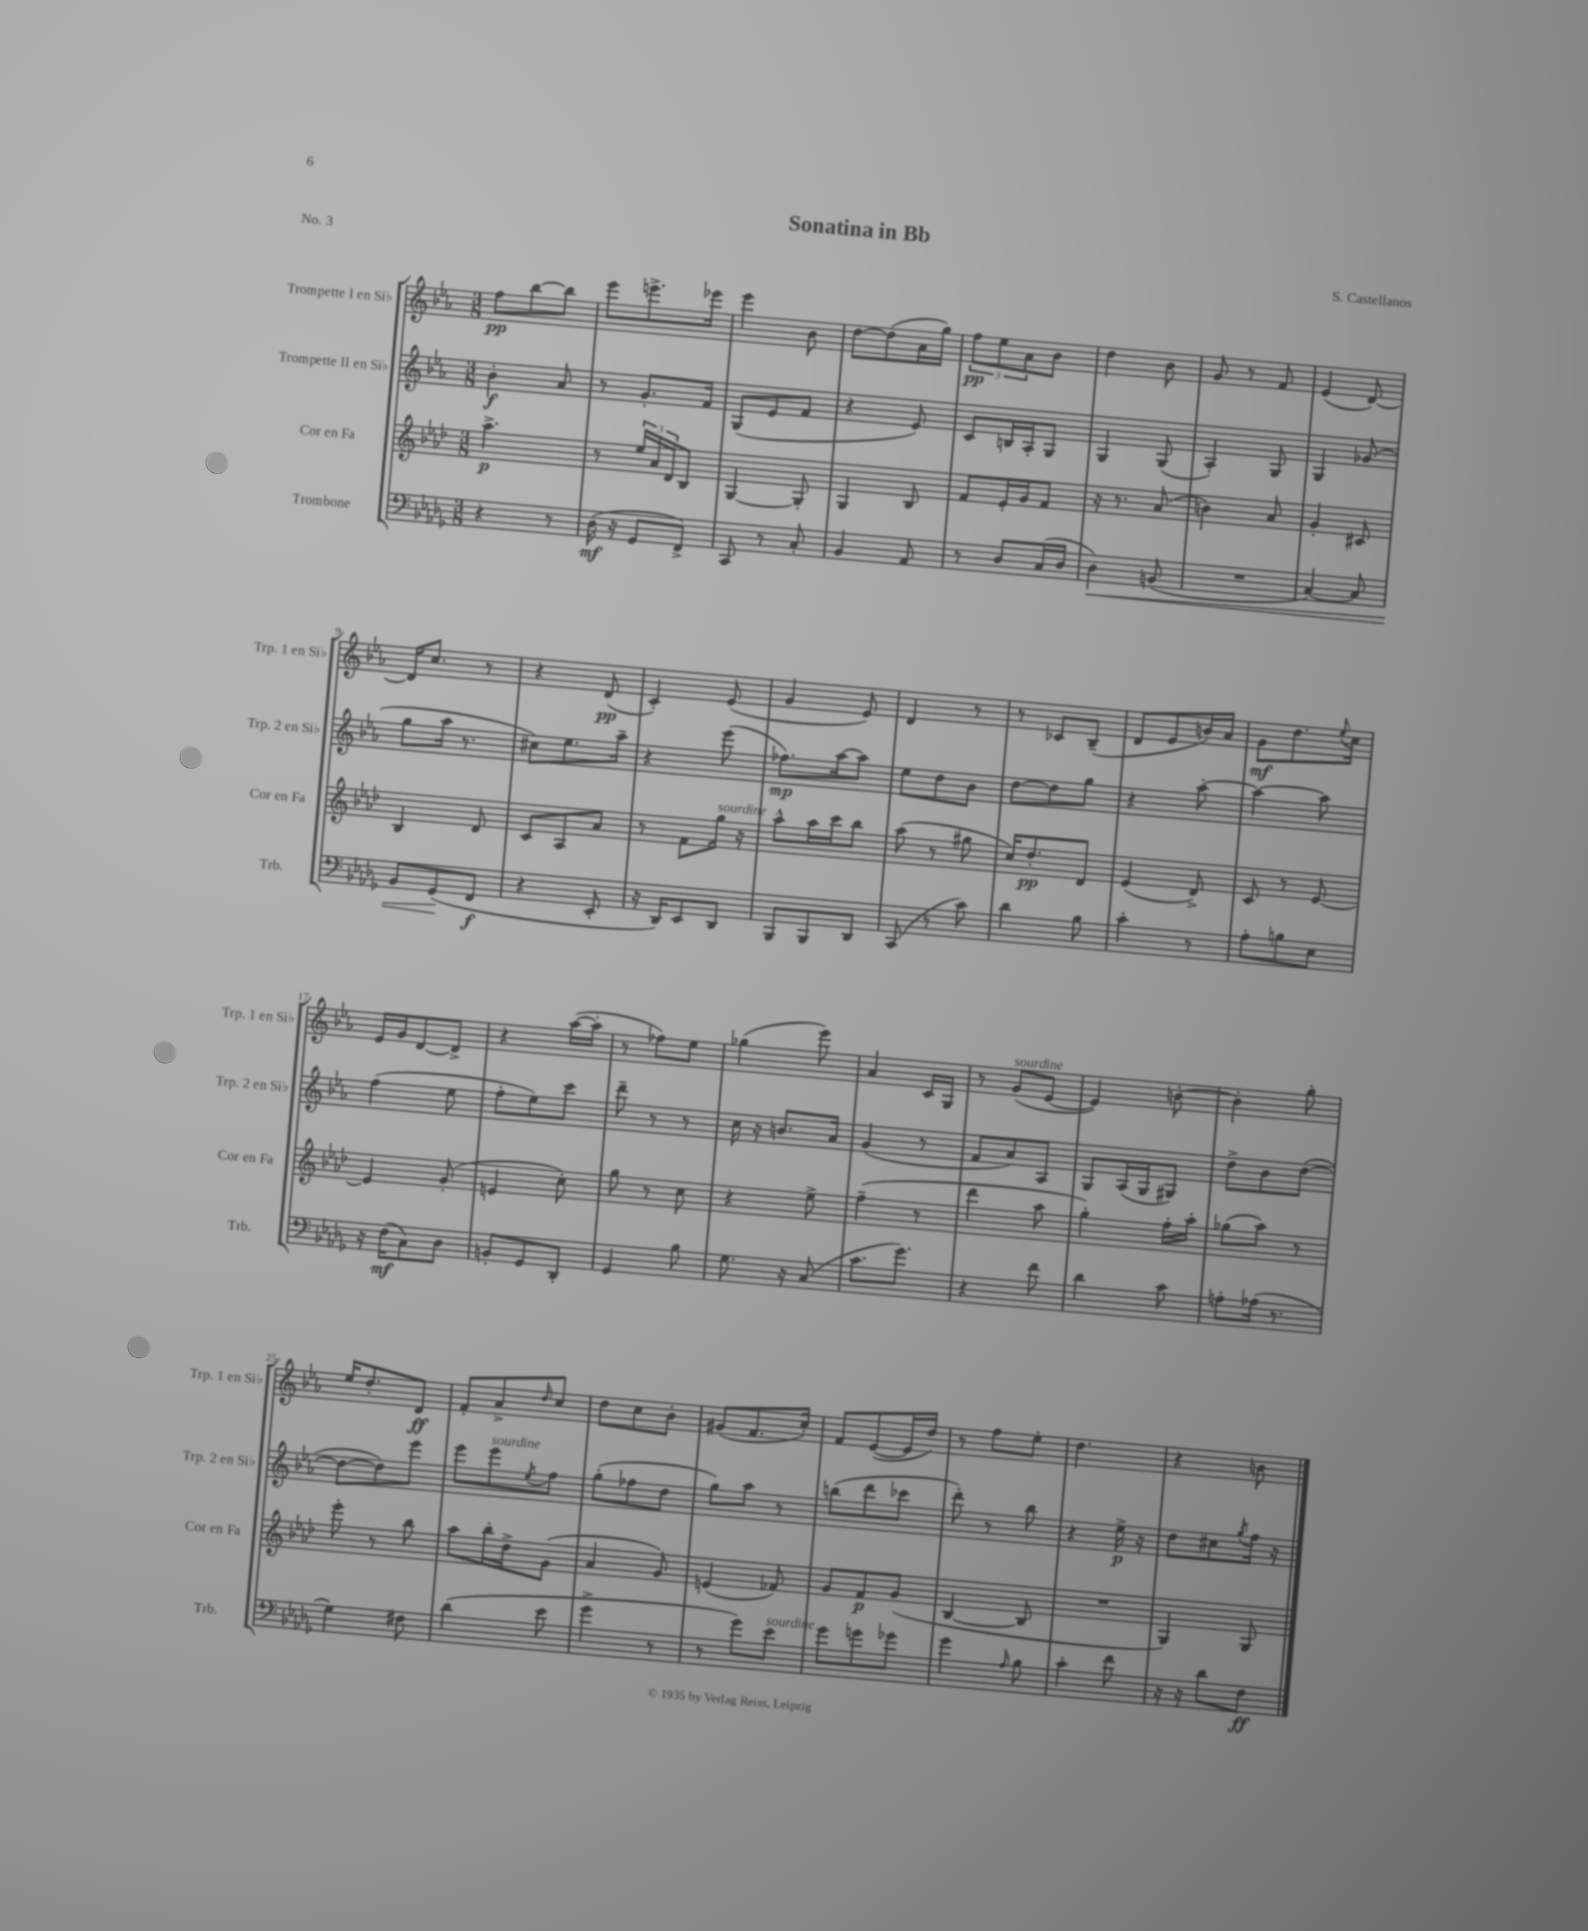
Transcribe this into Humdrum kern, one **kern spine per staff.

**kern	**kern	**kern	**kern
*staff4	*staff3	*staff2	*staff1
*clefF4	*clefG2	*clefG2	*clefG2
*k[b-e-a-d-g-]	*k[b-e-a-d-]	*k[b-e-a-]	*k[b-e-a-]
*M3/8	*M3/8	*M3/8	*M3/8
4r	4.aa-^\	4b-'\	8ff\L
.	.	.	[8bb-\
8r	.	8a-/	8bb-\]J
=	=	=	=
(16D-\	8r	8r	8eee-\L
16r	.	.	.
8GG-/L	24ee-/LL	8.g'/L	8.eee^\
.	24a-/	.	.
.	24d-/J	.	.
8FF^/J)	8B-/J	.	.
.	.	16f/Jk	16eee-\Jk
=	=	=	=
8CC/	[4G/	(8G/L	4eee-\
8r	.	8e-/	.
8C'/	8G'/]	8f/J	8b-\
=	=	=	=
4BB-/	4G/	4r	[8dd\L
.	.	.	(8dd\]
8AA-/	8B-/	8e-/)	16a-\L
.	.	.	16gg\JJ)
=	=	=	=
8r	8f/L	8c/L	12ff\L
.	.	.	12ee-\
8D-/L	16e-'/L	16B/L	.
.	.	.	12a-\
.	16g/J	16A-'/J	.
(16C/L	8f/J	8G/J	8b-\J
16D-/JJ	.	.	.
=	=	=	=
4D-\)	16r	4G/	4dd\
.	8.r	.	.
(8BB/	(8a-/	(8G/	8b-\
=	=	=	=
4.r	4b\)	4A-'/)	8g/
.	.	.	8r
.	8a-/	8G/	8f/
=	=	=	=
[4C/)	4g'/	4G/	(4e-/
8C/]	8c#/	(8g-/	[8d/)
=	=	=	=
8BB-/L	4B-/	8gg\L	16d/]LK
.	.	.	8.cc/J
(8GG-/	.	16aa-\Jk	.
.	.	8.r	.
8FF/J	8d-/	.	8r
=	=	=	=
4r	8c/L	8cc#\L)	4r
.	8A-/	8.ee-\	.
8EE-'/	8a-/J	.	(8d/
.	.	16aa-~\Jk	.
=	=	=	=
16r	8r	4r	4c'/)
16DD-/LK)	.	.	.
8EE-/	8f\L	.	.
8DD-/J	16gg\Jk	(8eee-\	(8e-/
.	16r	.	.
=	=	=	=
8BBB-/L	8aa-^^\L	8.ff-\L)	4g/
8BBB-/	16aa-\L	.	.
.	16ccc\J	[16aa-\k	.
8DD-/J	8bb-\J	8aa-\]J	8e-/)
=	=	=	=
(8CC/	(8aa-\	8ee-\L	4d/
8r	8r	8dd\	.
8c\)	8gg#\	8b-\J	8r
=	=	=	=
4d-\	16cc/LK)	[8dd\L	8r
.	8.dd-'/	.	.
.	.	8dd\]	8c-/L
8B-\	8d-/J	8gg\J	(8B-~/J
=	=	=	=
4c'\	(4e-/	4r	8d/L
.	.	.	8e-/
8r	8d-^/)	[8aa-'\	16b/L)
.	.	.	16a-/JJ
=	=	=	=
8A-'\L	8c/	4aa-\_	8g\L
8B\	8r	.	8.dd\
8E-\J	[8e-/	8aa-\]	.
.	.	.	8qqee-/
.	.	.	16cc\Jk
=	=	=	=
16r	4e-/]	(4ff\	16e-/LL
(16F\LK	.	.	16g/J
8C\)	.	.	[8d/
8D-\J	(8g'/	8ee-\	8d^/]J
=	=	=	=
8BB'/L	4e/	8ff'\L	4r
8GG-/	.	8ee-\)	.
8DD-'/J	8cc'\)	8ccc\J	([16aa-\LL
.	.	.	16aa-'\]JJ
=	=	=	=
4GG-/	8gg\	8ddd~\	8r
.	8r	8r	8ff-\L)
8B-\	8cc\	8r	8ee-\J
=	=	=	=
8.G-\	4r	16cc\	(4gg-\
.	.	16r	.
.	.	8.b/L	.
16r	.	.	.
(8C/	8ee-^\	.	8eee-\)
.	.	16a-/Jk	.
=	=	=	=
8.c\L	(4ff~\	(4g/	4a-/
8.g-\J)	.	.	.
.	8r	8r	16c/LL
.	.	.	16G/JJ
=	=	=	=
4r	4ddd-\	8f/L	8r
.	.	8a-/)	(8g/L
8f\	8aa-\	8A-/J	[8e-/J
=	=	=	=
4d-\	4gg'\)	8G/L	4e-/])
.	.	(16A-/L	.
.	.	16G/J	.
8c\	16ff'\LL	8G#/J)	[8b'\
.	16aa-'\JJ	.	.
=	=	=	=
8A'\L	(8gg-\L	8dd^\L	4b'\]
(16A-\Jk	8aa-\J)	8b-\	.
8.r	.	.	.
.	8r	([8dd\J	8gg'\
=	=	=	=
4G-\)	8eee-'\	8dd\_L	16ee-/LK
.	.	.	8.dd'/
.	8r	8dd\])	.
8F#\	8bb-\	8eee-\J	8d/J
=	=	=	=
(4d-\	8aa-\L	8eee-\L	8f'/L
.	16bb-'\L	8eee-\	8a-^/
.	16dd-^\J	.	.
.	.	8qee-/	16qqdd/
8e-\	(8g\J	8ff\J	8cc/J
=	=	=	=
4g-^\	4a-/	(8gg'\L	8dd\L
.	.	8ff-\	8cc\
8r	8g/)	8dd\J	8b-'\J
=	=	=	=
8r	(4e/	8gg\L)	(8g#/L
8g-\L)	.	8aa-\J	8.f/
8e-\J	8f-/)	8r	.
.	.	.	16cc'/Jk)
=	=	=	=
8g-\L	8g/L	(8bb\L	8f/L
8g\	8f/	8ddd\	([8e-/
8g-\J	(8g/J	8ccc-\J	16e-/]L
.	.	.	16dd/JJ)
=	=	=	=
4g-\	[4B-/	8ddd'\)	8r
.	.	8r	8ff\L
16qqA-/	.	.	.
8B-\	8B-/]	8bb-\	8ee-'\J
=	=	=	=
4c'\	4.r	4r	4.dd\
8f\	.	16ee-^\	.
.	.	16r	.
=	=	=	=
16r	4G/)	8dd\L	4r
16r	.	.	.
8d-\L	.	8cc#\	.
.	.	8qgg/	.
8F\J	8G/	16ff\Jk	8b\
.	.	16r	.
==	==	==	==
*-	*-	*-	*-
